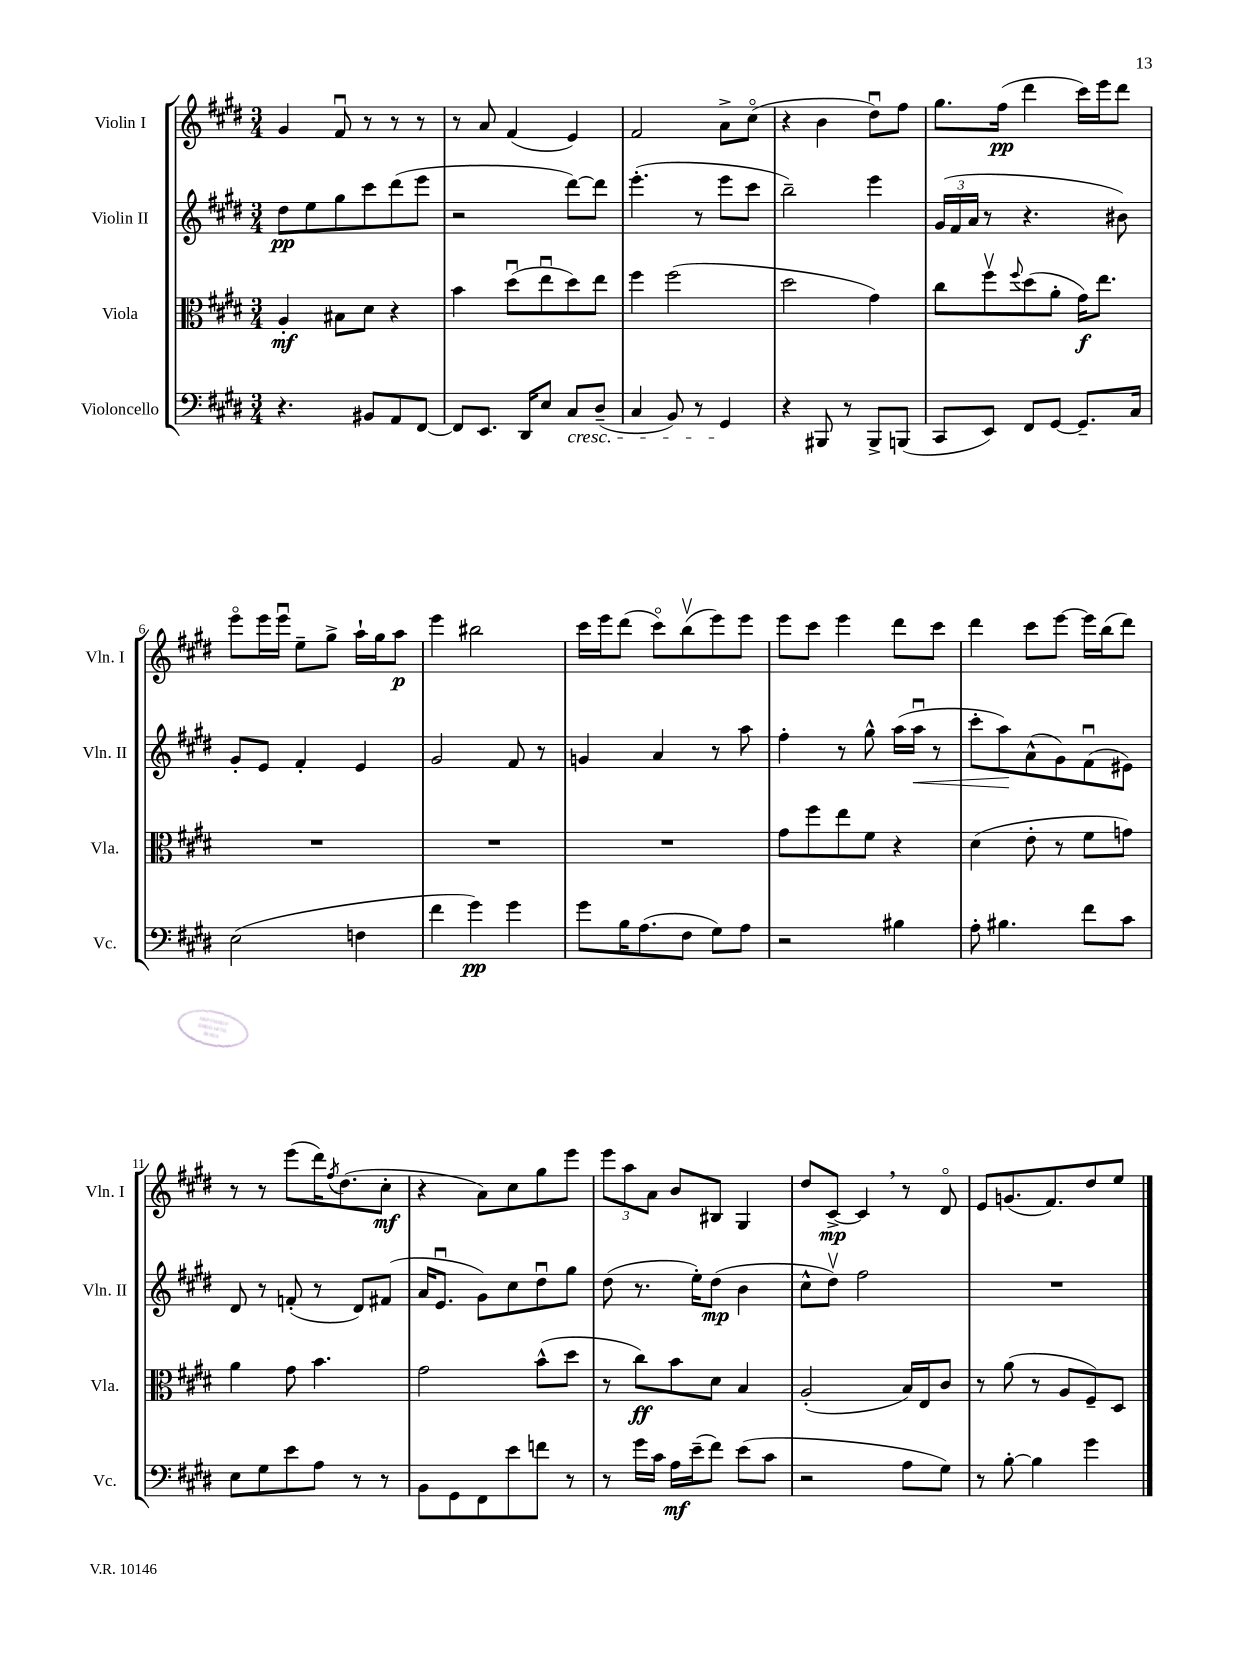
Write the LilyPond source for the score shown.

<<
\new StaffGroup <<
\new Staff = "s0" \with { instrumentName = "Violin I" shortInstrumentName = "Vln. I" } {
    \clef treble \key e \major \numericTimeSignature \time 3/4
    gis'4 fis'8\downbow r8 r8 r8 |
    r8 a'8 fis'4( e'4) |
    fis'2 a'8-> cis''8\flageolet( |
    r4 b'4 dis''8\downbow) fis''8 |
    gis''8. fis''16\pp( dis'''4 cis'''16) e'''16 dis'''8 |
    e'''8\flageolet e'''16 e'''16\downbow e''8-- gis''8-> a''16-! gis''16 a''8\p |
    e'''4 bis''2 |
    cis'''16 e'''16 dis'''8( cis'''8\flageolet) b''8\upbow( e'''8) e'''8 |
    e'''8 cis'''8 e'''4 dis'''8 cis'''8 |
    dis'''4 cis'''8 e'''8~ e'''16 b''16( dis'''8) |
    r8 r8 e'''8( dis'''16) \acciaccatura { fis''8 } dis''8.( cis''8-.\mf |
    r4 a'8) cis''8 gis''8 e'''8 |
    \tuplet 3/2 { e'''8 a''8 a'8 } b'8 bis8 gis4 |
    dis''8 cis'8~->\mp cis'4 \breathe r8 dis'8\flageolet |
    e'8 g'8.( fis'8.) dis''8 e''8 \bar "|." |
}
\new Staff = "s1" \with { instrumentName = "Violin II" shortInstrumentName = "Vln. II" } {
    \clef treble \key e \major \numericTimeSignature \time 3/4
    dis''8\pp e''8 gis''8 cis'''8 dis'''8( e'''8 |
    r2 dis'''8~) dis'''8 |
    e'''4.-.( r8 e'''8 cis'''8 |
    b''2--) e'''4 |
    \tuplet 3/2 { gis'16( fis'16 a'16 } r8 r4. bis'8) |
    gis'8-. e'8 fis'4-. e'4 |
    gis'2 fis'8 r8 |
    g'4 a'4 r8 a''8 |
    fis''4-. r8 gis''8-^ a''16( a''16\downbow\< r8 |
    cis'''8-. a''8\!) a'8-^( gis'8) fis'8\downbow( eis'8) |
    dis'8 r8 f'8-.( r8 dis'8) fis'8( |
    a'16 e'8.\downbow gis'8) cis''8 dis''8\downbow gis''8 |
    dis''8( r8. e''16-.) dis''8\mp( b'4 |
    cis''8-^ dis''8\upbow) fis''2 |
    R2. \bar "|." |
}
\new Staff = "s2" \with { instrumentName = "Viola" shortInstrumentName = "Vla." } {
    \clef alto \key e \major \numericTimeSignature \time 3/4
    a4-.\mf bis8 dis'8 r4 |
    b'4 dis''8\downbow( e''8\downbow dis''8) e''8 |
    fis''4 fis''2( |
    dis''2 gis'4) |
    cis''8 fis''8\upbow \appoggiatura { fis''8 } dis''8( a'8-. gis'16\f) e''8. |
    R2. |
    R2. |
    R2. |
    gis'8 fis''8 e''8 fis'8 r4 |
    dis'4( e'8-. r8 fis'8 g'8) |
    a'4 gis'8 b'4. |
    gis'2 b'8-^( dis''8 |
    r8 cis''8\ff) b'8 dis'8 b4 |
    a2-.( b16) e16 cis'8 |
    r8 a'8( r8 a8 fis8--) dis8 \bar "|." |
}
\new Staff = "s3" \with { instrumentName = "Violoncello" shortInstrumentName = "Vc." } {
    \clef bass \key e \major \numericTimeSignature \time 3/4
    r4. bis,8 a,8 fis,8~ |
    fis,8 e,8. dis,16 e8 cis8\cresc dis8--( |
    cis4 b,8) r8 gis,4\! |
    r4 bis,,8 r8 bis,,8-> b,,8( |
    cis,8 e,8) fis,8 gis,8~ gis,8.-- cis16 |
    e2( f4 |
    fis'4 gis'4\pp) gis'4 |
    gis'8 b16 a8.( fis8 gis8) a8 |
    r2 bis4 |
    a8-. bis4. fis'8 cis'8 |
    e8 gis8 e'8 a8 r8 r8 |
    b,8 gis,8 fis,8 e'8 f'8 r8 |
    r8 gis'16 cis'16 a16\mf e'16--( fis'8) e'8( cis'8 |
    r2 a8 gis8) |
    r8 b8~-. b4 gis'4 \bar "|." |
}
>>
>>
